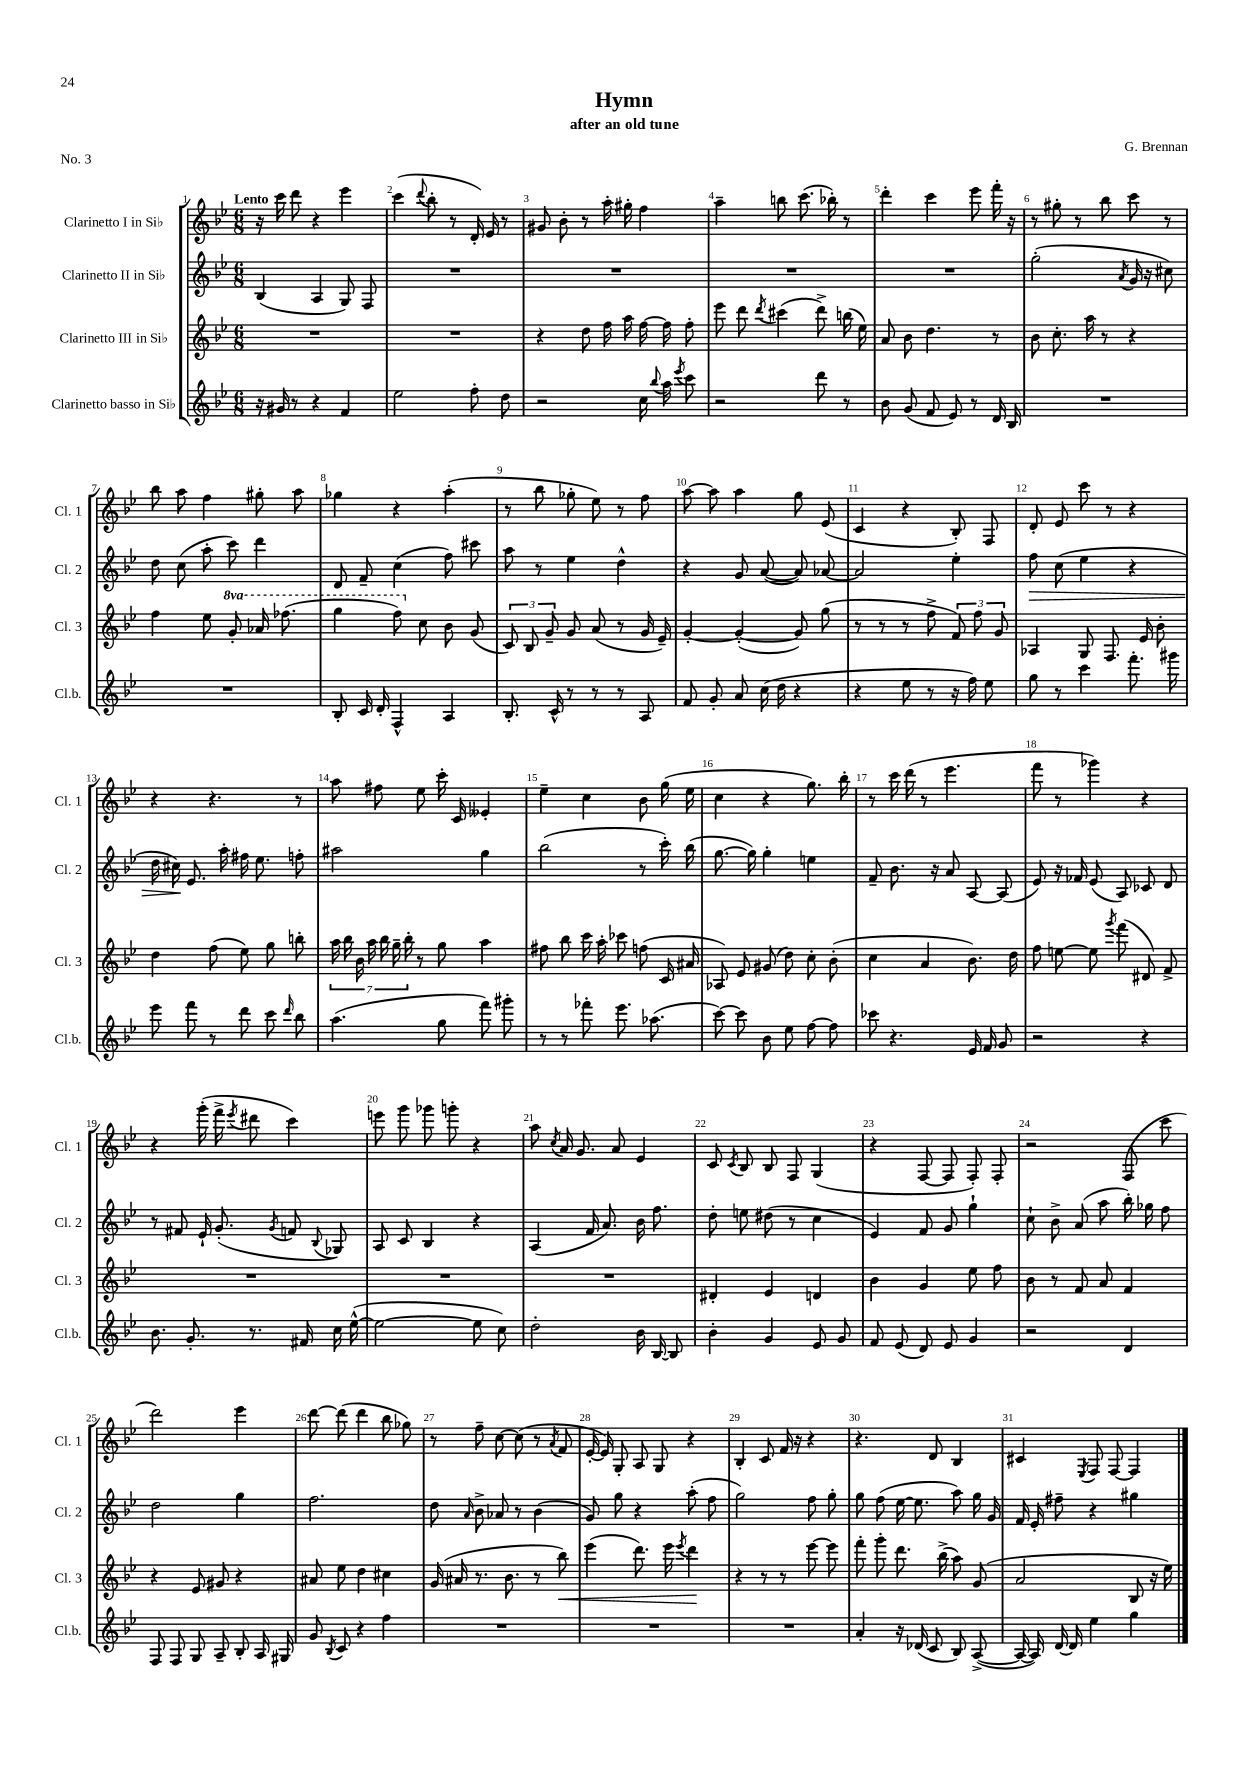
\header { title = "Hymn" composer = "G. Brennan" subtitle = "after an old tune" piece = "No. 3" }
<<
\new StaffGroup <<
\new Staff = "s0" \with { instrumentName = "Clarinetto I in Sib" shortInstrumentName = "Cl. 1" } {
    \clef treble \key bes \major \numericTimeSignature \time 6/8 \tempo "Lento"
    \autoBeamOff r16 c'''16 d'''8 r4 ees'''4 |
    c'''4( \appoggiatura { d'''8 } bes''8-. r8 d'16-.) ees'16 r8 |
    gis'8 bes'8-. r8 a''16-. gis''16-. f''4 |
    a''4-- b''8 c'''8.( bes''16-.) r8 |
    d'''4-. c'''4 ees'''8 f'''16-. r16 |
    r8 gis''8-. r8 bes''8 c'''8 r8 |
    bes''8 a''8 f''4 gis''8-. a''8 |
    ges''4 r4 a''4-.( |
    r8 bes''8 ges''8-. ees''8) r8 f''8 |
    a''8~ a''8 a''4 g''8 ees'8( |
    c'4 r4 bes8-.) f8 |
    d'8-. ees'8 c'''8 r8 r4 |
    r4 r4. r8 |
    a''8 fis''8 ees''8 c'''16-. c'16 eeses'4-. |
    ees''4-- c''4 bes'8 g''16( ees''16 |
    c''4 r4 g''8.) bes''16-. |
    r8 c'''16 d'''16( r8 ees'''4. |
    f'''8 r8 ges'''4) r4 |
    r4 g'''16-.( f'''16-> \acciaccatura { ees'''8 } dis'''8 c'''4) |
    e'''8 g'''8 ges'''8 g'''8-. r4 |
    a''8 \acciaccatura { c''8 } a'16 g'8. a'8 ees'4 |
    c'8 \acciaccatura { c'8 } bes8 bes8 f8 g4( |
    r4 f8~ f8 f8-.) f8-. |
    r2 f8( c'''8 |
    d'''2) ees'''4 |
    d'''8~ d'''8( d'''4 bes''8 ges''8) |
    r8 f''8-- c''8~ c''8( r8 \acciaccatura { a'8 } f'8 |
    ees'16~-. ees'16) g8-. a8 g8 r4 |
    bes4-. c'8 f'16 r16 r4 |
    r4. d'8 bes4 |
    cis'4 \acciaccatura { ees8 } f8 f8~ f4 \bar "|." |
}
\new Staff = "s1" \with { instrumentName = "Clarinetto II in Sib" shortInstrumentName = "Cl. 2" } {
    \clef treble \key bes \major \numericTimeSignature \time 6/8
    \autoBeamOff bes4( a4 g8) f8 |
    R2. |
    R2. |
    R2. |
    R2. |
    g''2-.( \acciaccatura { a'8 } g'16 r16 cis''8) |
    d''8 c''8( a''8-. c'''8) d'''4 |
    d'8 f'8-- c''4( f''8) cis'''8 |
    a''8 r8 ees''4 d''4-^ |
    r4 g'8 a'8~( a'8) aes'8~ |
    aes'2 ees''4-. |
    f''8\> c''8( ees''4 r4 |
    d''16 cis''16\!) ees'8. a''16-. fis''16 ees''8. f''8-. |
    ais''2 g''4 |
    bes''2( r8 c'''16-.) bes''16( |
    g''8.~ g''16) g''4-. e''4 |
    f'8-- bes'8. r16 a'8 a8~ a8( |
    ees'8) r16 fes'16 ees'8( a8) ces'8 d'8 |
    r8 fis'8 ees'16-! g'8.-.( \acciaccatura { g'8 } f'8 \appoggiatura { bes8 } ges8) |
    a8 c'8 bes4 r4 |
    a4( f'16 a'8.) bes'16 f''8. |
    d''8-. e''8 dis''8( r8 c''4 |
    ees'4) f'8 g'8 g''4-! |
    c''8-! bes'8-> a'8( a''8 bes''16-.) ges''16 f''8 |
    d''2 g''4 |
    f''2. |
    d''8 \grace { a'16 } bes'8-> aes'8 r8 bes'4( |
    g'8) g''8 r4 a''8-.( f''8 |
    g''2) f''8 g''8-. |
    g''8 f''8( ees''16~ ees''8. a''8) g''16 g'16 |
    f'16 ees'16-. fis''8-- r4 gis''4 \bar "|." |
}
\new Staff = "s2" \with { instrumentName = "Clarinetto III in Sib" shortInstrumentName = "Cl. 3" } {
    \clef treble \key bes \major \numericTimeSignature \time 6/8 \set Staff.ottavationMarkups = #ottavation-simple-ordinals
    \autoBeamOff R2. |
    R2. |
    r4 d''8 f''16 a''16 f''16~ f''16 f''8-. |
    ees'''8 d'''8 \acciaccatura { d'''8 } cis'''4( d'''8->) b''16( ees''16) |
    a'8 bes'8 d''4. r8 |
    bes'8 c''8.-. a''16 r8 r4 |
    f''4 ees''8 \ottava #1 g''8-. aes''16 fes'''8.( |
    g'''4 f'''8) \ottava #0 c''8 bes'8 g'8( |
    \tuplet 3/2 { c'8) bes8 g'8-- } g'8 a'8( r8 g'16 ees'16--) |
    g'4~-. g'4~-.( g'8) g''8( |
    r8 r8 r8 f''8-> \tuplet 3/2 { f'8) f''8 g'8 } |
    aes4 g8 f8. ees'16 bes'8-. |
    d''4 f''8( ees''8) g''8 b''8-. |
    \tuplet 7/4 { a''16 bes''16 bes'16 a''16 bes''16 g''16-- bes''16-. } r8 g''8 a''4 |
    fis''8 bes''8 c'''16 a''16-. ces'''8 f''8( c'16 ais'16 |
    aes8) ees'8 gis'8( d''8) c''8-. bes'8-.( |
    c''4 a'4 bes'8.) d''16 |
    f''8 e''8~ e''8 \acciaccatura { g'''8 } f'''8( dis'8) f'8-> |
    R2. |
    R2. |
    R2. |
    dis'4-. ees'4 d'4 |
    bes'4 g'4 ees''8 f''8 |
    bes'8 r8 f'8 a'8 f'4 |
    r4 ees'8 gis'8 r4 |
    ais'8 ees''8 d''4 cis''4 |
    g'16( ais'16 r8. bes'8. r8 bes''8\<) |
    ees'''4( d'''8.) ees'''16 \acciaccatura { ees'''8 } d'''4\! |
    r4 r8 r8 ees'''8~ ees'''8 |
    f'''8-. g'''8-. d'''8. bes''16->( a''8) g'8( |
    a'2 bes8 r16 ees''16) \bar "|." |
}
\new Staff = "s3" \with { instrumentName = "Clarinetto basso in Sib" shortInstrumentName = "Cl.b." } {
    \clef treble \key bes \major \numericTimeSignature \time 6/8
    \autoBeamOff r16 gis'16 r8 r4 f'4 |
    ees''2 f''8-. d''8 |
    r2 c''16 \appoggiatura { bes''8 } a''16 \acciaccatura { ees'''8 } c'''8 |
    r2 d'''8 r8 |
    bes'8 g'8( f'8 ees'8) r8 d'16 bes16 |
    R2. |
    R2. |
    bes8-. c'16 d'16-. f4-^ a4 |
    bes8.-. c'16-^ r8 r8 r8 a8 |
    f'8 g'8-. a'8 c''16( d''16 r4 |
    r4 ees''8 r8 r16 f''16) ees''8 |
    g''8 r8 c'''4 f'''8.-. gis'''16 |
    ees'''8 f'''8 r8 d'''8 c'''8 \grace { d'''16 } bes''8 |
    a''4.( g''8 f'''8) gis'''8-. |
    r8 r8 fes'''8-. ees'''8. aes''8.( |
    c'''8~) c'''8 bes'8 ees''8 f''8~ f''8 |
    ces'''8 r4. ees'16 f'16 g'8 |
    r2 r4 |
    bes'8. g'8.-. r8. fis'16 c''16 ees''16~-^( |
    ees''2~ ees''8 c''8) |
    d''2-. bes'16 bes16~ bes8 |
    bes'4-. g'4 ees'8 g'8 |
    f'8 ees'8( d'8) ees'8 g'4 |
    r2 d'4 |
    f8 f8 g8 a8-- bes8-. a16 gis16 |
    g'8 \acciaccatura { bes8 } c'8 r4 f''4 |
    R2. |
    R2. |
    R2. |
    a'4-. r16 des'16( c'8 bes8) a8~->( |
    a16~ a16) d'16~ d'16 ees''4 g''4 \bar "|." |
}
>>
>>
\layout { \context { \Score \override BarNumber.break-visibility = ##(#f #t #t) barNumberVisibility = #all-bar-numbers-visible } }
